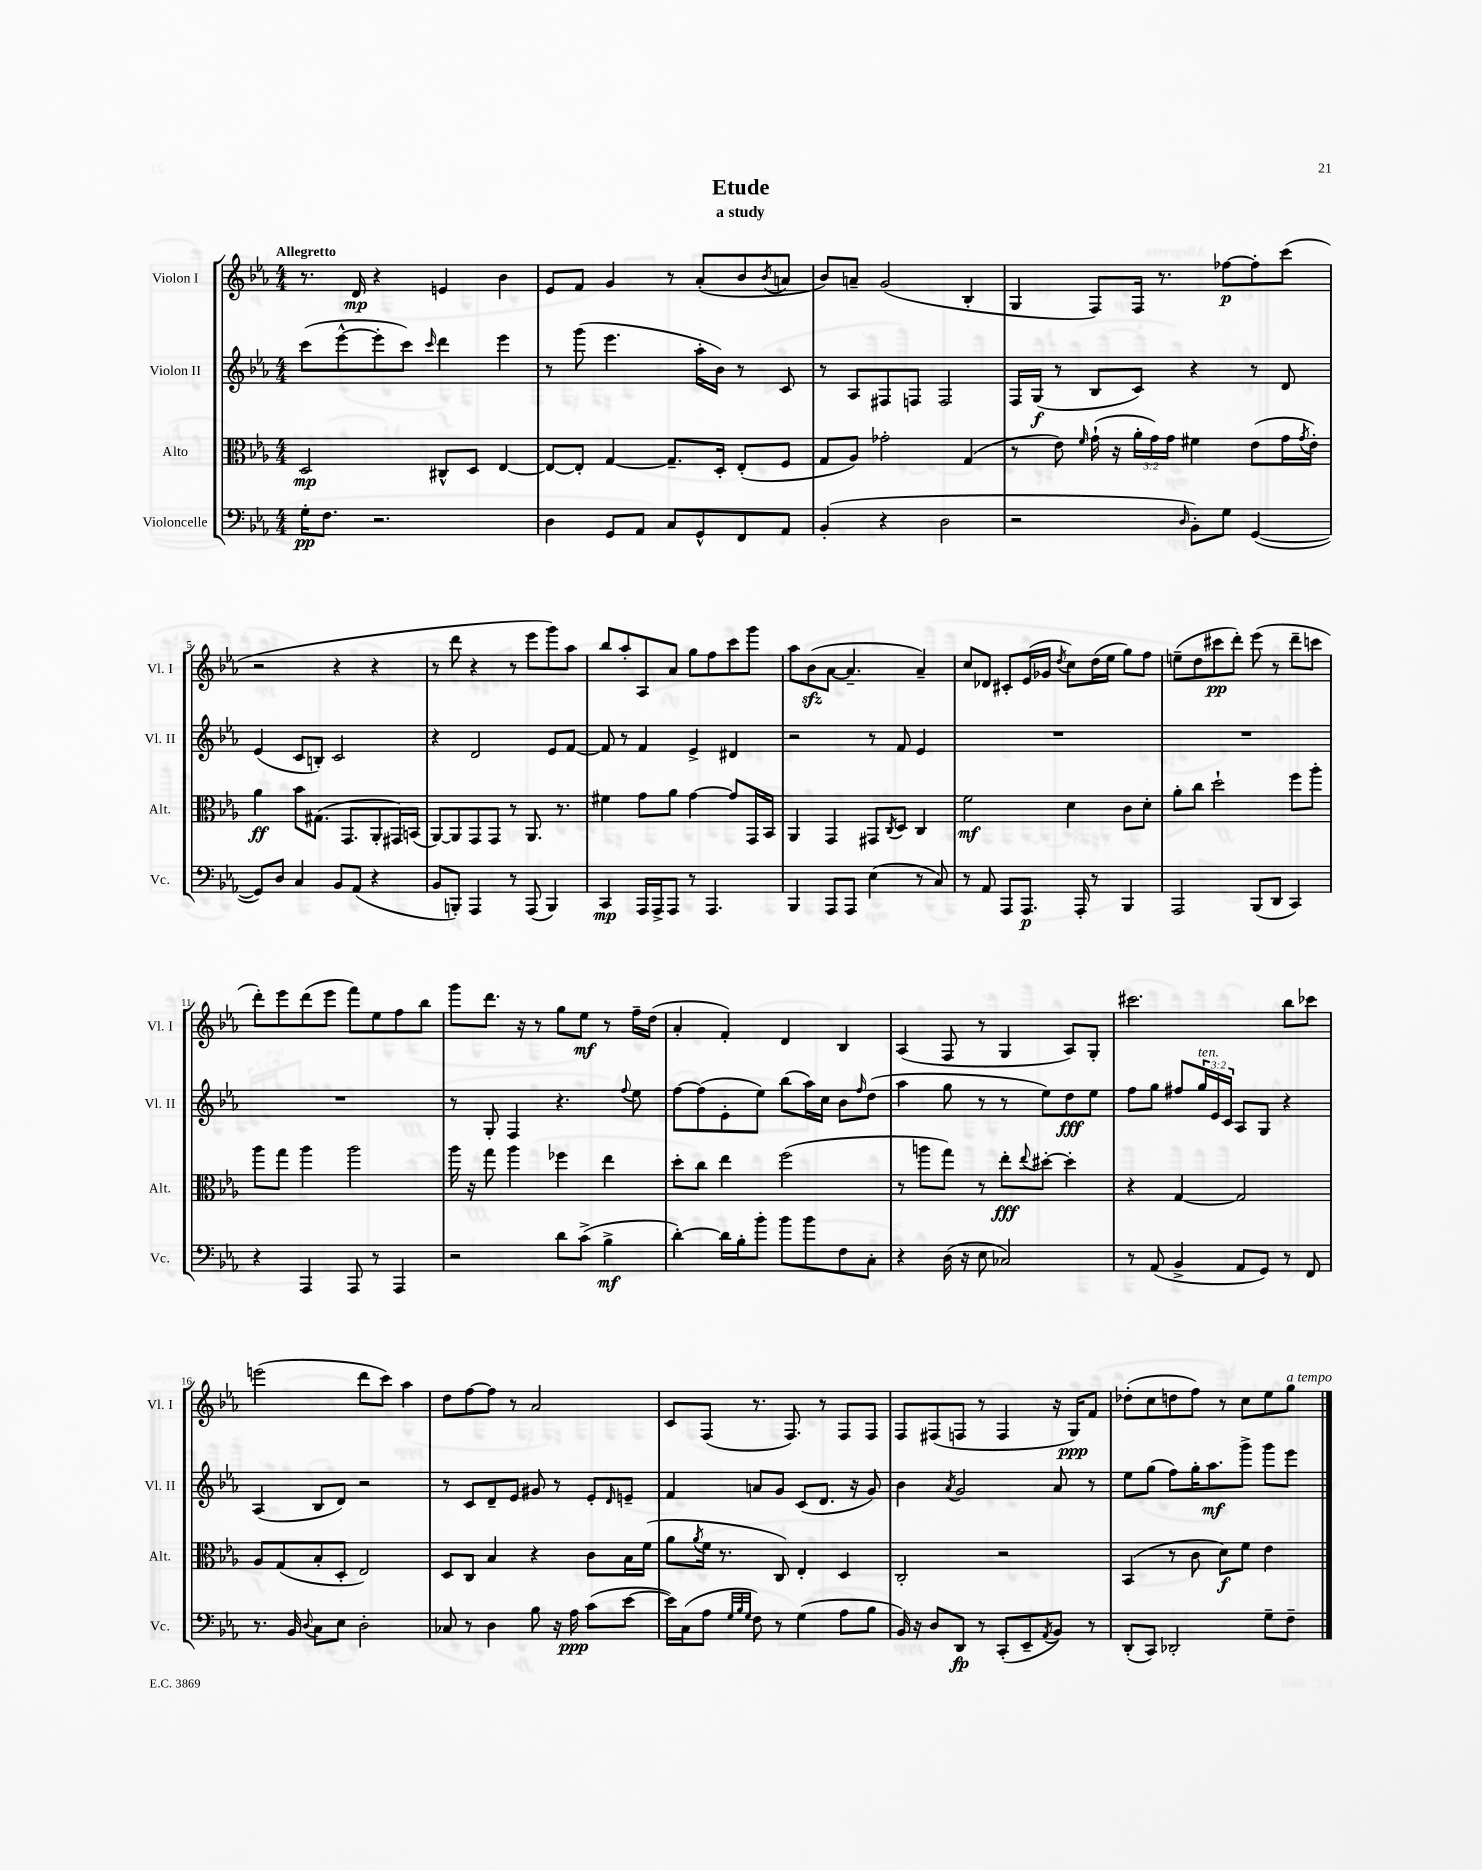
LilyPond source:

\header { title = "Etude" subtitle = "a study" }
<<
\new StaffGroup <<
\new Staff = "s0" \with { instrumentName = "Violon I" shortInstrumentName = "Vl. I" } {
    \clef treble \key ees \major \numericTimeSignature \time 4/4 \tempo "Allegretto"
    r8. d'16\mp r4 e'4 bes'4 |
    ees'8 f'8 g'4 r8 aes'8-.( bes'8 \acciaccatura { bes'8 } a'8 |
    bes'8) a'8-- g'2( bes4-. |
    g4 f8) f16 r8. fes''8~\p fes''8-. c'''8( |
    r2 r4 r4 |
    r8 d'''8 r4 r8 ees'''8 g'''8) aes''8 |
    bes''8 aes''8-. aes8 aes'8 g''8 f''8 c'''8 g'''8 |
    aes''8 bes'8\sfz( aes'8~ aes'4.-- aes'4--) |
    c''8 des'8 cis'8-. ees'16( ges'16 \acciaccatura { d''8 } c''8) d''16( ees''16 g''8) f''8 |
    e''8--( d''8 cis'''8\pp d'''8-.) ees'''8( r8 d'''8-- c'''8 |
    d'''8-.) ees'''8 d'''8( ees'''8 f'''8) ees''8 f''8 bes''8 |
    g'''8 d'''8. r16 r8 g''8 ees''8\mf r8 f''16-- d''16( |
    aes'4-. f'4-.) d'4 bes4 |
    aes4( f8 r8 g4 aes8) g8-. |
    cis'''2. bes''8 ces'''8 |
    e'''2( d'''8 c'''8) aes''4 |
    d''8 f''8~ f''8 r8 aes'2 |
    c'8 f8( r8. f8.) r8 f8 f8 |
    f8 fis8( f8 r8 f4 r16 g16\ppp) f'8 |
    des''8-.( c''8 d''8 f''8) r8 c''8 ees''8 g''8^\markup { \italic "a tempo" } \bar "|." |
}
\new Staff = "s1" \with { instrumentName = "Violon II" shortInstrumentName = "Vl. II" } {
    \clef treble \key ees \major \numericTimeSignature \time 4/4 \override Staff.TupletNumber.text = #tuplet-number::calc-fraction-text
    c'''8( ees'''8~-^ ees'''8-. c'''8) \grace { c'''16 } d'''4 ees'''4 |
    r8 g'''8( ees'''4. aes''16-. bes'16) r8 c'8 |
    r8 aes8 fis8 f8 f2 |
    f16 g16\f( r8 bes8 c'8) r4 r8 d'8 |
    ees'4( c'8 b8-.) c'2 |
    r4 d'2 ees'8 f'8~ |
    f'8 r8 f'4 ees'4-> dis'4 |
    r2 r8 f'8 ees'4 |
    R1 |
    R1 |
    R1 |
    r8 g8-. f4 r4. \appoggiatura { f''8 } ees''8 |
    f''8~ f''8( ees'8-. ees''8) bes''8( aes''16) c''16 bes'8 \grace { f''16 } d''8( |
    aes''4 g''8 r8 r8 ees''8) d''8\fff ees''8 |
    f''8 g''8 fis''8 \tuplet 3/2 { g''16^\markup { \italic "ten." } ees'16 c'16 } aes8 g8 r4 |
    aes4( bes8 d'8) r2 |
    r8 c'8 d'8-- ees'8 gis'8 r8 ees'8-. \grace { d'16 } e'8-- |
    f'4 a'8 g'8 c'8( d'8. r16 g'8) |
    bes'4 \acciaccatura { aes'8 } g'2 aes'8 r8 |
    ees''8 g''8( f''8) g''16-. aes''8.\mf g'''8-> g'''8 ees'''8 \bar "|." |
}
\new Staff = "s2" \with { instrumentName = "Alto" shortInstrumentName = "Alt." } {
    \clef alto \key ees \major \numericTimeSignature \time 4/4 \override Staff.TupletNumber.text = #tuplet-number::calc-fraction-text
    d2\mp cis8-^ d8 ees4~ |
    ees8~ ees8-. g4~ g8.-- d16-. ees8-.( f8 |
    g8 aes8) ges'2-. g4( |
    r8 ees'8) \grace { f'16 } g'16-!( r16 \tuplet 3/2 { aes'16-. g'16) g'16 } fis'4 ees'8( g'16 \acciaccatura { g'8 } ees'16-.) |
    aes'4\ff bes'8 gis8.( g,8. aes,8-. gis,16) b,16( |
    aes,8~) aes,8 g,8 g,8 r8 aes,8. r8. |
    fis'4 g'8 aes'8 g'4~ g'8 g,16 bes,16 |
    aes,4 g,4 gis,8 \acciaccatura { c8 } d8 c4 |
    f'2\mf d'4 c'8 d'8-. |
    aes'8-. c''8 d''2-! f''8 aes''8-. |
    aes''8 g''8 aes''4 aes''2 |
    aes''16 r16 g''8 aes''4 fes''4 ees''4 |
    d''8-. c''8 ees''4 f''2( |
    r8 a''8 g''8) r8 ees''8-.\fff \appoggiatura { ees''8 } dis''8~-. dis''4-. |
    r4 g4~ g2 |
    aes8 g8( bes8-. d8-. ees2) |
    d8 c8 bes4 r4 c'8 bes16 f'16( |
    aes'8 \acciaccatura { aes'8 } f'16 r8. c8) ees4-. d4 |
    c2-. r2 |
    bes,4( r8 c'8 d'8\f) f'8 ees'4 \bar "|." |
}
\new Staff = "s3" \with { instrumentName = "Violoncelle" shortInstrumentName = "Vc." } {
    \clef bass \key ees \major \numericTimeSignature \time 4/4
    g16-.\pp f8. r2. |
    d4 g,8 aes,8 c8 g,8-^ f,8 aes,8 |
    bes,4-.( r4 d2 |
    r2 \grace { d16 } bes,8-.) g8 g,4~( |
    g,8) d8 c4 bes,8 aes,8( r4 |
    bes,8 b,,8-.) aes,,4 r8 aes,,8( b,,4) |
    c,4\mp aes,,16 aes,,16-> aes,,8 r8 aes,,4. |
    bes,,4 aes,,8 aes,,8 ees4( r8 c8) |
    r8 aes,8 aes,,8 aes,,8.\p aes,,16-. r8 bes,,4 |
    aes,,2 bes,,8( d,8 c,4) |
    r4 aes,,4 aes,,8 r8 aes,,4 |
    r2 d'8 c'8->( bes4->\mf |
    d'4~-.) d'16 bes16-. bes'8-. bes'8 bes'8 f8 c8-. |
    r4 d16( r16 ees8 ces2) |
    r8 aes,8( bes,4-> aes,8 g,8) r8 f,8 |
    r8. bes,16 \appoggiatura { d8 } c8 ees8 d2-. |
    ces8 r8 d4 bes8 r16 aes16\ppp c'8( ees'8~ |
    ees'16) c16( aes8 \grace { g32 bes32 g32 } f8) r8 g4( aes8 bes8 |
    bes,16) r16 d8 d,8\fp r8 c,8-.( ees,8-- \acciaccatura { aes,8 } bes,8) r8 |
    d,8-.( c,8) des,2-. g8-- f8-- \bar "|." |
}
>>
>>
